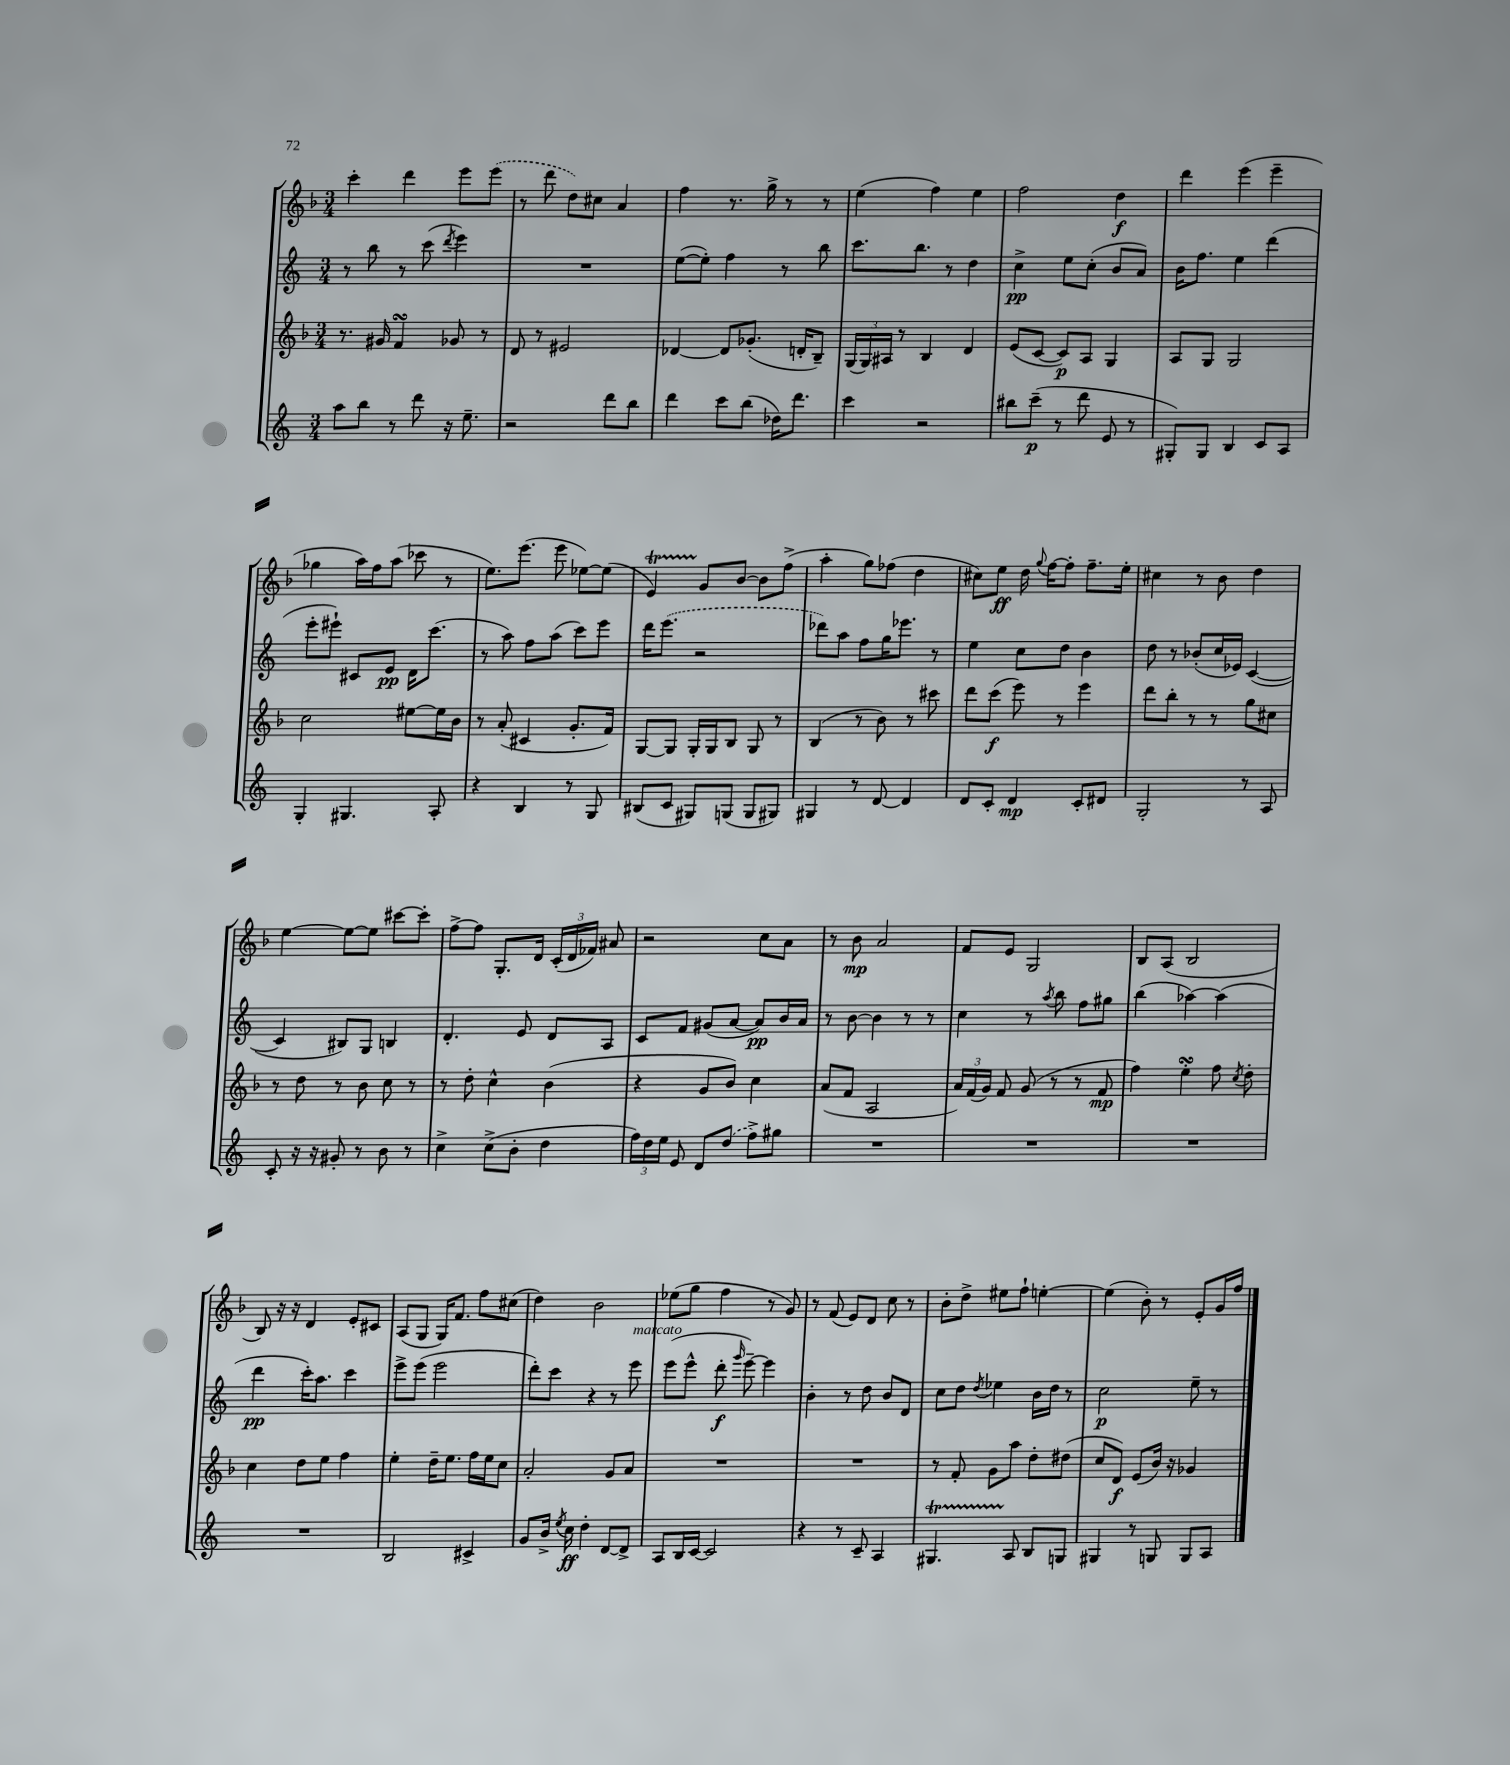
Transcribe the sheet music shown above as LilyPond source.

<<
\new StaffGroup <<
\new Staff = "s0" {
    \clef treble \key f \major \numericTimeSignature \time 3/4
    \autoBeamOff c'''4-. d'''4 e'''8[ \once \slurDashed e'''8]( |
    r8 d'''8 d''8[) cis''8] a'4 |
    f''4 r8. g''16-> r8 r8 |
    e''4( f''4) e''4 |
    f''2 d''4\f |
    d'''4 e'''4( e'''4-- |
    ges''4 a''16[) f''16 a''8]( ces'''8 r8 |
    e''8.[) e'''8.]( e'''8 ees''8[~) ees''8]( |
    e'4\startTrillSpan) g'8[\stopTrillSpan bes'8]~ bes'8[ f''8]->( |
    a''4-. g''8[) fes''8]( d''4 |
    cis''8[) e''8]\ff d''16 \appoggiatura { g''8 } f''16[~ f''8]-. f''8.[-- e''16]-. |
    cis''4 r8 bes'8 d''4 |
    e''4~ e''8[~ e''8] cis'''8[~ cis'''8]-. |
    f''8[~-> f''8] g8.[-. d'16] \tuplet 3/2 { c'16[-.( d'16 fes'16]) } ais'8 |
    r2 c''8[ a'8] |
    r8 bes'8\mp a'2 |
    f'8[ e'8] g2 |
    bes8[ a8]( bes2 |
    bes8) r16 r16 d'4 e'8[-. cis'8] |
    a8[( g8] g16[) f'8.] f''8[ cis''8]( |
    d''4) bes'2 |
    ees''8[( g''8] f''4 r8 g'8) |
    r8 f'8( e'8[) d'8] c''8 r8 |
    bes'8[-. d''8]-> eis''8[ f''8]-! e''4~-. |
    e''4( bes'8-.) r8 e'8[-. g'16 f''16] \bar "|." |
}
\new Staff = "s1" {
    \clef treble \key c \major \numericTimeSignature \time 3/4
    \autoBeamOff r8 b''8 r8 c'''8( \acciaccatura { d'''8 } e'''4) |
    R2. |
    e''8[~( e''8]-.) f''4 r8 b''8 |
    c'''8.[ b''8.] r8 d''4 |
    c''4->\pp e''8[ c''8]-.( b'8[ a'8]) |
    b'16[ f''8.] e''4 d'''4( |
    e'''8[-. eis'''8]-!) cis'8[ e'8]\pp d'16[ c'''8.]( |
    r8 a''8) f''8[ a''8]( c'''8[) e'''8] |
    d'''16[ \once \slurDashed e'''8.]( r2 |
    des'''8[) a''8] f''8[ g''16 ees'''8.] r8 |
    e''4 c''8[ d''8] b'4 |
    d''8 r8 bes'8[-.( c''16 ees'16]) c'4~( |
    c'4 bis8[) g8] b4 |
    d'4.-. e'8 d'8[ a8] |
    c'8[ f'8] gis'8[( a'8]~ a'8[\pp) b'16 a'16] |
    r8 b'8~ b'4 r8 r8 |
    c''4 r8 \acciaccatura { a''8 } b''8 f''8[ gis''8] |
    b''4( aes''4~) aes''4( |
    d'''4\pp c'''16[-.) a''8.] c'''4 |
    e'''8[-> e'''8]( e'''2 |
    d'''8[-.) c'''8] r4 r8 e'''8^\markup { \italic "marcato" } |
    e'''8[( e'''8]-^ d'''8-.\f \grace { g'''16 } e'''8~--) e'''4 |
    b'4-. r8 d''8 b'8[ d'8] |
    c''8[ d''8] \acciaccatura { d''8 } ees''4 b'16[ d''16] r8 |
    c''2\p e''8-- r8 \bar "|." |
}
\new Staff = "s2" {
    \clef treble \key f \major \numericTimeSignature \time 3/4
    \autoBeamOff r8. gis'16 f'4\turn ges'8 r8 |
    d'8 r8 eis'2 |
    des'4~ des'8[ ges'8.]-.( d'16[-. bes8]--) |
    \tuplet 3/2 { g16[( g16) ais16] } r8 bes4 d'4 |
    e'8[( c'8]~ c'8[\p) a8] g4 |
    a8[ g8] g2 |
    c''2 eis''8[~ eis''16 bes'16] |
    r8 a'8-.( cis'4 g'8.[-. f'16]) |
    g8[~ g8] g16[-. g16 bes8] g8 r8 |
    bes4( r8 bes'8) r8 cis'''8 |
    d'''8[ c'''8]\f( e'''8) r8 e'''4 |
    d'''8[ bes''8]-. r8 r8 g''8[ cis''8] |
    r8 d''8 r8 bes'8 c''8 r8 |
    r8 d''8-. c''4-^ bes'4( |
    r4 g'8[ bes'8]) c''4 |
    a'8[( f'8] a2 |
    \tuplet 3/2 { a'16[) f'16( g'16]) } f'8 g'8( r8 r8 f'8\mp |
    f''4) e''4-.\turn f''8 \acciaccatura { c''8 } d''8-. |
    c''4 d''8[ e''8] f''4 |
    e''4-. d''16[-- e''8.] f''16[ e''16 c''8] |
    a'2-. g'8[ a'8] |
    R2. |
    R2. |
    r8 f'8-. g'8[ a''8] d''8[-. dis''8]( |
    c''8[ d'8]\f) e'8[( bes'16]) r16 ges'4 \bar "|." |
}
\new Staff = "s3" {
    \clef treble \key c \major \numericTimeSignature \time 3/4
    \autoBeamOff a''8[ b''8] r8 d'''8 r16 e''8.-- |
    r2 d'''8[ b''8] |
    d'''4 c'''8[ b''8]( des''16[) d'''8.] |
    c'''4 r2 |
    bis''8[ c'''8]--\p( r8 d'''8 e'8 r8 |
    gis8[-.) gis8] b4 c'8[ a8] |
    g4-. gis4. a8-. |
    r4 b4 r8 g8 |
    bis8[( c'8] gis8[) g8]( g8[ gis8]) |
    gis4 r8 d'8~ d'4 |
    d'8[ c'8]-. d'4\mp c'8[-. dis'8] |
    g2-. r8 a8 |
    c'8-. r16 r16 gis'8-. r8 b'8 r8 |
    c''4-> c''8[->( b'8]-. d''4 |
    \tuplet 3/2 { f''16[) d''16 e''16] } e'8 d'8[ \once \slurDashed d''8]( f''8[->) gis''8] |
    R2. |
    R2. |
    R2. |
    R2. |
    b2 cis'4-> |
    g'8[ b'16]-> \acciaccatura { e''8 } c''16\ff d''4-. d'8[~ d'8]-> |
    a8[ b16 c'16]~ c'2 |
    r4 r8 c'8-- a4 |
    gis4.\startTrillSpan a8\stopTrillSpan b8[ g8] |
    gis4 r8 g8 g8[ a8] \bar "|." |
}
>>
>>
\layout { \context { \Score \remove "Bar_number_engraver" } }
